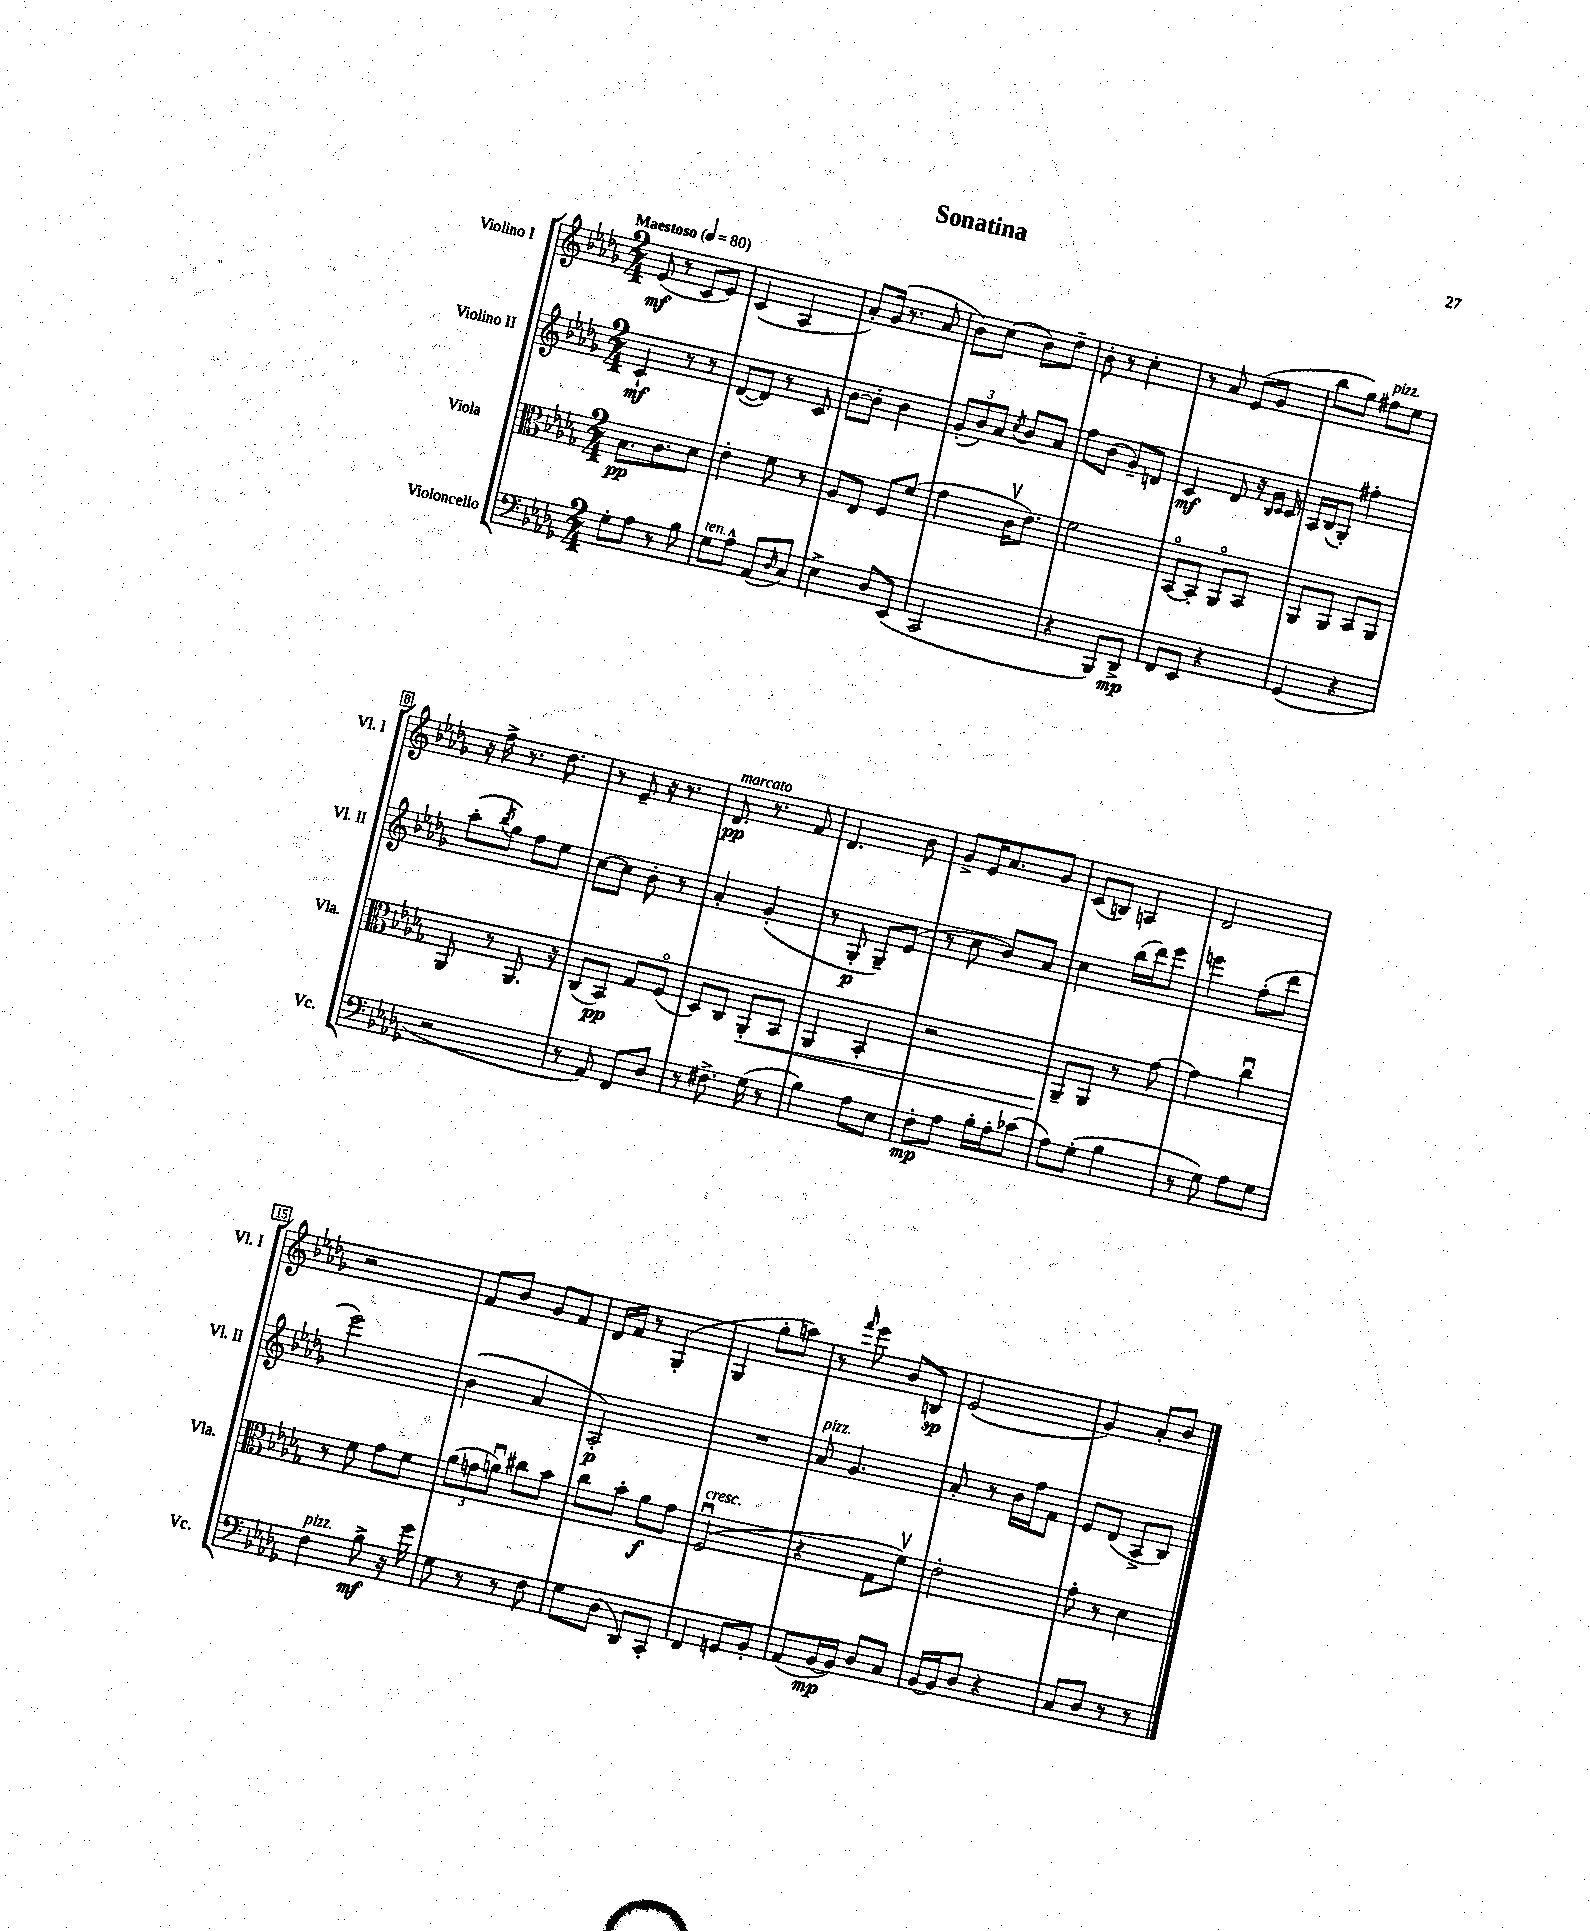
\header { title = "Sonatina" }
<<
\new StaffGroup <<
\new Staff = "s0" \with { instrumentName = "Violino I" shortInstrumentName = "Vl. I" } {
    \clef treble \key des \major \numericTimeSignature \time 2/4 \tempo "Maestoso" 4 = 80
    ees'8\mf( r8 c'8 ees'8) |
    c'4( aes4 |
    aes'8-.) ges'16( r8. aes'8 |
    bes'8) c''8( bes'8) des''8-- |
    bes'8-. r8 c''4-. |
    r8 aes'8 ees'8( ges'8 |
    bes''8 ges''8) fis''8^\markup { \italic "pizz." } ees''8 |
    r16 f''16-> r8. des''8. |
    r8 ees'8-- r16 r8. |
    des'8.\pp^\markup { \italic "marcato" } r8. f'8 |
    des'4. bes'8 |
    ges'8-> ees'16 aes'8. ges'8 |
    c'8( b8) a4 |
    des'2 |
    r2 |
    f'8 bes'8 ges'8 f'8 |
    des'16 f'16 r8 ges4-.( |
    ges4 ges''8-. a''8) |
    r8 \grace { f'''16 } ees'''8 bes'8 b8\sp |
    ees'2( |
    ges'4) aes'8-. bes'8 \bar "|." |
}
\new Staff = "s1" \with { instrumentName = "Violino II" shortInstrumentName = "Vl. II" } {
    \clef treble \key des \major \numericTimeSignature \time 2/4
    c'4-!\mf r8 r8 |
    des'8~( des'8) r8 c'8 |
    bes'8~ bes'8-. bes'4 |
    \tuplet 3/2 { ges'8-.( bes'8) aes'8 } \acciaccatura { c''8 } bes'8 aes'8 |
    f''8 bes'8( ges'8--) d'8 |
    c'4\mf des'8 r16 \grace { bes16 c'16 } c'16 |
    aes16 bes16( ges8-.) fis''4-. |
    aes''8-.( \acciaccatura { bes''8 } ges''8) f''8 ees''8 |
    c''8~ c''8 bes'8-. r8 |
    aes'4-. ges'4-.( |
    r8 ges8-.\p ges8--) ees'8( |
    r8 c''8 bes'8) aes'8 |
    c''4 bes''16( des'''16) ees'''8 |
    e'''4 f''8-.( des'''8 |
    ees'''2) |
    bes'4( aes'4 |
    aes2-.\p) |
    R2 |
    aes'8^\markup { \italic "pizz." } ges'4. |
    aes'8-. r8 bes'16 f''16 f'8 |
    ees'8 des'8( aes8-> bes8) \bar "|." |
}
\new Staff = "s2" \with { instrumentName = "Viola" shortInstrumentName = "Vla." } {
    \clef alto \key des \major \numericTimeSignature \time 2/4
    bes8.\pp c'8. des'8 |
    ees'4-. f'8 r8 |
    aes8 ees8 f8 f'8( |
    ges'4 c'16\upbow ees'8.) |
    f'2 |
    bes,8~\flageolet bes,8-. aes,8\flageolet bes,8 |
    aes,8 aes,8 bes,8 aes,8 |
    aes,8 r8 aes,8. r16 |
    c8( bes,8\pp) ges8 f8\flageolet( |
    des8) c8 aes,8-.\< bes,8 |
    aes,4 bes,4-. |
    r2 |
    aes,8--\! aes,8 r8 ges'8~ |
    ges'4 c''4\downbow |
    r8 f'8 ges'8 f'8 |
    \tuplet 3/2 { aes'8( g'8 a'8\downbow) } cis''8 bes'8 |
    c''8 bes'8-. aes'8\f ges'8 |
    f2\downbow^\markup { \italic "cresc." }( |
    r4 ges8 f'8\upbow) |
    ees'2-. |
    ges'8-. r8 des'4 \bar "|." |
}
\new Staff = "s3" \with { instrumentName = "Violoncello" shortInstrumentName = "Vc." } {
    \clef bass \key des \major \numericTimeSignature \time 2/4
    ges8-. aes8 r8 bes8 |
    ges8^\markup { \italic "ten." } aes8-^ aes,8( \grace { des16 } c8) |
    ees4-> des8 ees,8( |
    c,2 |
    r4 bes,,8) des,8->\mp |
    f,8 ees,8 r4 |
    ges,4( r4 |
    r2 |
    r8 aes,8) f,8 des8 |
    r8 fis8.-> ges16( r8 |
    bes4) aes8 ees8 |
    f8-.\mp aes8 bes16-. aes16-. ces'8( |
    aes8) ges8-.( bes4 |
    r8 ges8) aes8 ges8 |
    f4^\markup { \italic "pizz." } bes8->\mf r16 ges'16 |
    ges8 r8 r8 f8 |
    ges8 des8( des,8) c,8-. |
    f,4 g,8 bes,8-. |
    aes,8( bes,16~\mp bes,16) des8 c8 |
    bes,16~ bes,16 des8 r4 |
    c8 des8 r8 r8 \bar "|." |
}
>>
>>
\layout { \context { \Score \override BarNumber.stencil = #(make-stencil-boxer 0.1 0.3 ly:text-interface::print) } }
